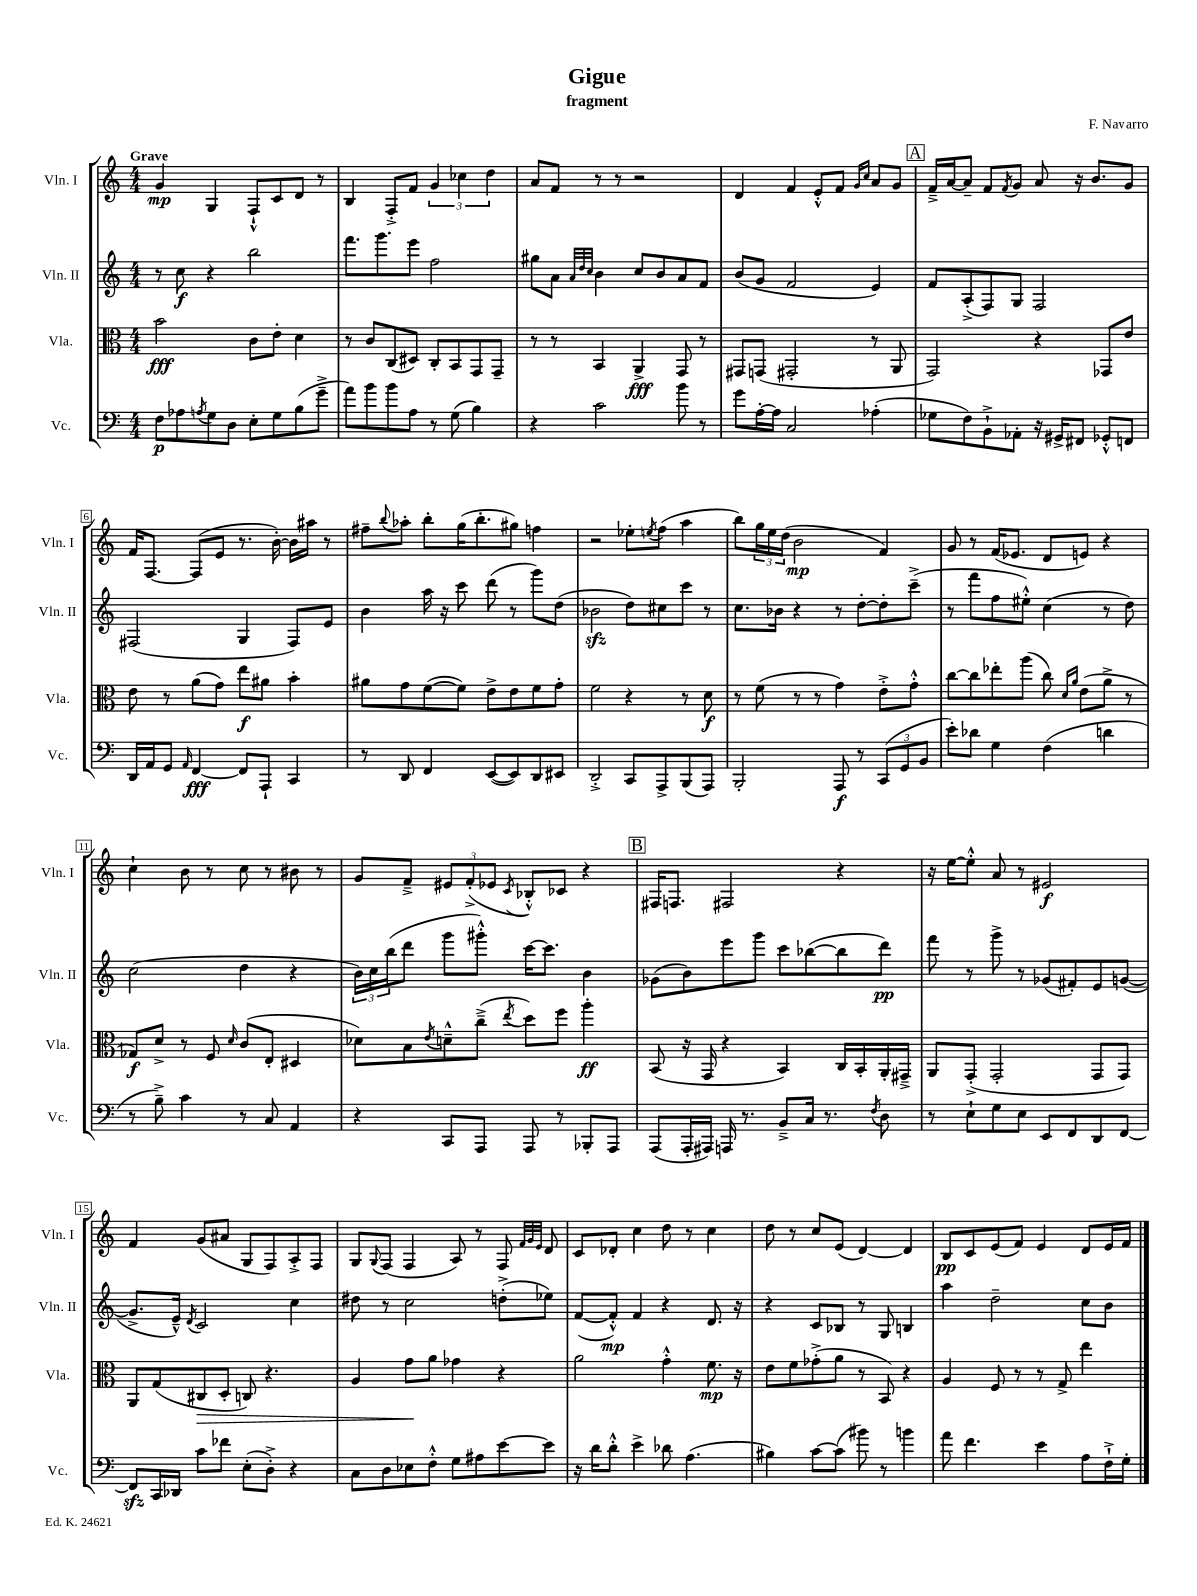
\header { title = "Gigue" composer = "F. Navarro" subtitle = "fragment" }
<<
\new StaffGroup <<
\new Staff = "s0" \with { instrumentName = "Vln. I" shortInstrumentName = "Vln. I" } {
    \clef treble \key c \major \numericTimeSignature \time 4/4 \tempo "Grave"
    g'4\mp g4 f8-!-^ c'8 d'8 r8 |
    b4 f8-.-> f'8 \tuplet 3/2 { g'4 ces''4 d''4 } |
    a'8 f'8 r8 r8 r2 |
    d'4 f'4 e'8-.-^ f'8 \grace { g'16 c''16 } a'8 g'8 |
    \mark \markup { \box "A" } f'16---> a'16~ a'8-- f'8 \acciaccatura { f'8 } g'8 a'8 r16 b'8. g'8 |
    f'16 f8.~ f8( e'8 r8. b'16~-.) b'16 ais''16 r8 |
    fis''8-- \appoggiatura { b''8 } aes''8-. b''8-. g''16( b''8.-. gis''8) f''4 |
    r2 ees''8-. \acciaccatura { e''8 } f''8( a''4 |
    b''8) \tuplet 3/2 { g''16 e''16 d''16( } b'2\mp f'4) |
    g'8 r8 f'16( ees'8. d'8 e'8) r4 |
    c''4-! b'8 r8 c''8 r8 bis'8 r8 |
    g'8 f'8---> \tuplet 3/2 { eis'8 f'8-.->( ees'8 } \acciaccatura { c'8 } bes8-.-^) ces'8 r4 |
    \mark \markup { \box "B" } fis16 f8. fis2 r4 |
    r16 e''16~ e''8-.-^ a'8 r8 eis'2\f |
    f'4 g'8( ais'8 g8 f8) a8-.-> f8 |
    g8 \appoggiatura { g8 } f8( f4 a8) r8 f8 \grace { f'32 g'32 e'32 } d'8 |
    c'8 des'8-. c''4 d''8 r8 c''4 |
    d''8 r8 c''8 e'8( d'4~) d'4 |
    b8\pp c'8 e'8( f'8) e'4 d'8 e'16 f'16 \bar "|." |
}
\new Staff = "s1" \with { instrumentName = "Vln. II" shortInstrumentName = "Vln. II" } {
    \clef treble \key c \major \numericTimeSignature \time 4/4
    r8 c''8\f r4 b''2 |
    f'''8. g'''8. e'''8 f''2 |
    gis''8 a'8 \grace { a'32 d''32 c''32 } b'4 c''8 b'8 a'8 f'8 |
    b'8( g'8 f'2 e'4) |
    \mark \markup { \box "A" } f'8 a8-.->( f8) g8 f2 |
    fis2( g4 fis8) e'8 |
    b'4 a''16 r16 c'''8 d'''8( r8 g'''8) d''8( |
    bes'2\sfz d''8) cis''8 c'''8 r8 |
    c''8. bes'16 r4 r8 d''8~-. d''8-. c'''8--->( |
    r8 f'''8 f''8 eis''8-.-^) c''4( r8 d''8) |
    c''2( d''4 r4 |
    \tuplet 3/2 { b'16) c''16 b''16( } d'''8 g'''8 gis'''8-.-^) c'''16~ c'''8. b'4 |
    \mark \markup { \box "B" } ges'8( b'8) e'''8 g'''8 c'''8 bes''8~( bes''8 d'''8\pp) |
    f'''8 r8 g'''8-> r8 ges'8( fis'8-.) e'8 g'8~( |
    g'8.-> e'16---^) \acciaccatura { d'8 } c'2 c''4 |
    dis''8 r8 c''2 d''8-.->( ees''8) |
    f'8~( f'8-.-^\mp) f'4 r4 d'8. r16 |
    r4 c'8 bes8 r8 g8 b4 |
    a''4 d''2-- c''8 b'8 \bar "|." |
}
\new Staff = "s2" \with { instrumentName = "Vla." shortInstrumentName = "Vla." } {
    \clef alto \key c \major \numericTimeSignature \time 4/4
    b'2\fff c'8 e'8-. d'4 |
    r8 c'8 c8( dis8) c8-. b,8 g,8 g,8-- |
    r8 r8 b,4 a,4->\fff g,8 r8 |
    gis,8 g,8( gis,2-. r8 a,8 |
    \mark \markup { \box "A" } g,2) r4 ges,8 e'8 |
    e'8 r8 a'8( g'8) e''8\f ais'8 b'4-. |
    ais'8 g'8 f'8~( f'8) e'8-> e'8 f'8 g'8-. |
    f'2 r4 r8 d'8\f |
    r8 f'8( r8 r8 g'4) e'8-.-> g'8-.-^ |
    c''8~ c''8 ees''8-. a''8( c''8) \grace { d'16 a'16 } e'8( a'8-> r8 |
    ges8\f) d'8-> r8 f8 \grace { d'16 } c'8( e8-. dis4 |
    des'8) b8 \acciaccatura { e'8 } d'8---^ c''8--->( \acciaccatura { e''8 } d''8) f''8 a''4-.\ff |
    \mark \markup { \box "B" } b,8( r16 g,16 r4 b,4) c16 b,16-. a,16-. gis,16---> |
    a,8 g,8-.->( g,2-. g,8 g,8) |
    a,8 g8( cis8\> d8-. c8) r4. |
    a4 g'8\! a'8 ges'4 r4 |
    a'2 g'4-.-^ f'8.\mp r16 |
    e'8 f'8 ges'8-.->( a'8 r8 b,8) r4 |
    a4 f8 r8 r8 g8-> e''4 \bar "|." |
}
\new Staff = "s3" \with { instrumentName = "Vc." shortInstrumentName = "Vc." } {
    \clef bass \key c \major \numericTimeSignature \time 4/4
    f8\p aes8 \acciaccatura { a8 } g8 d8 e8-. g8 b8( g'8---> |
    a'8) b'8 b'8 a8 r8 g8( b4) |
    r4 c'2 b'8 r8 |
    g'8 a16~-. a16 c2 aes4-.( |
    \mark \markup { \box "A" } ges8 f8) b,8-!-> aes,8-. r16 gis,16-> fis,8 ges,8-.-^ f,8 |
    d,16 a,16 g,8 \grace { a,16 } f,4~\fff f,8 a,,8-! c,4 |
    r8 d,8 f,4 e,8~( e,8) d,8 eis,8 |
    d,2-.-> c,8 a,,8-> b,,8( a,,8) |
    b,,2-. a,,8\f r8 \tuplet 3/2 { c,8( g,8 b,8 } |
    e'8-.) des'8 g4 f4( d'4 |
    r8 b8--->) c'4 r8 c8 a,4 |
    r4 c,8 a,,8 a,,8 r8 bes,,8-. a,,8 |
    \mark \markup { \box "B" } a,,8( a,,16-. ais,,16) a,,16 r8. b,8---> c16 r8. \acciaccatura { f8 } d8 |
    r8 e8-! g8 e8 e,8 f,8 d,8 f,8~ |
    f,8\sfz c,16 des,16 c'8 fes'8 e8-.( d8-.->) r4 |
    c8 d8 ees8 f8-.-^ g8 ais8 e'8~ e'8 |
    r16 d'16 d'8-.-^ e'4-> des'8 a4.( |
    bis4) c'8~ c'8( bis'8) r8 b'4 |
    a'8 f'4. e'4 a8 f16-!-> g16-. \bar "|." |
}
>>
>>
\layout { \context { \Score \override BarNumber.stencil = #(make-stencil-boxer 0.1 0.3 ly:text-interface::print) } }
